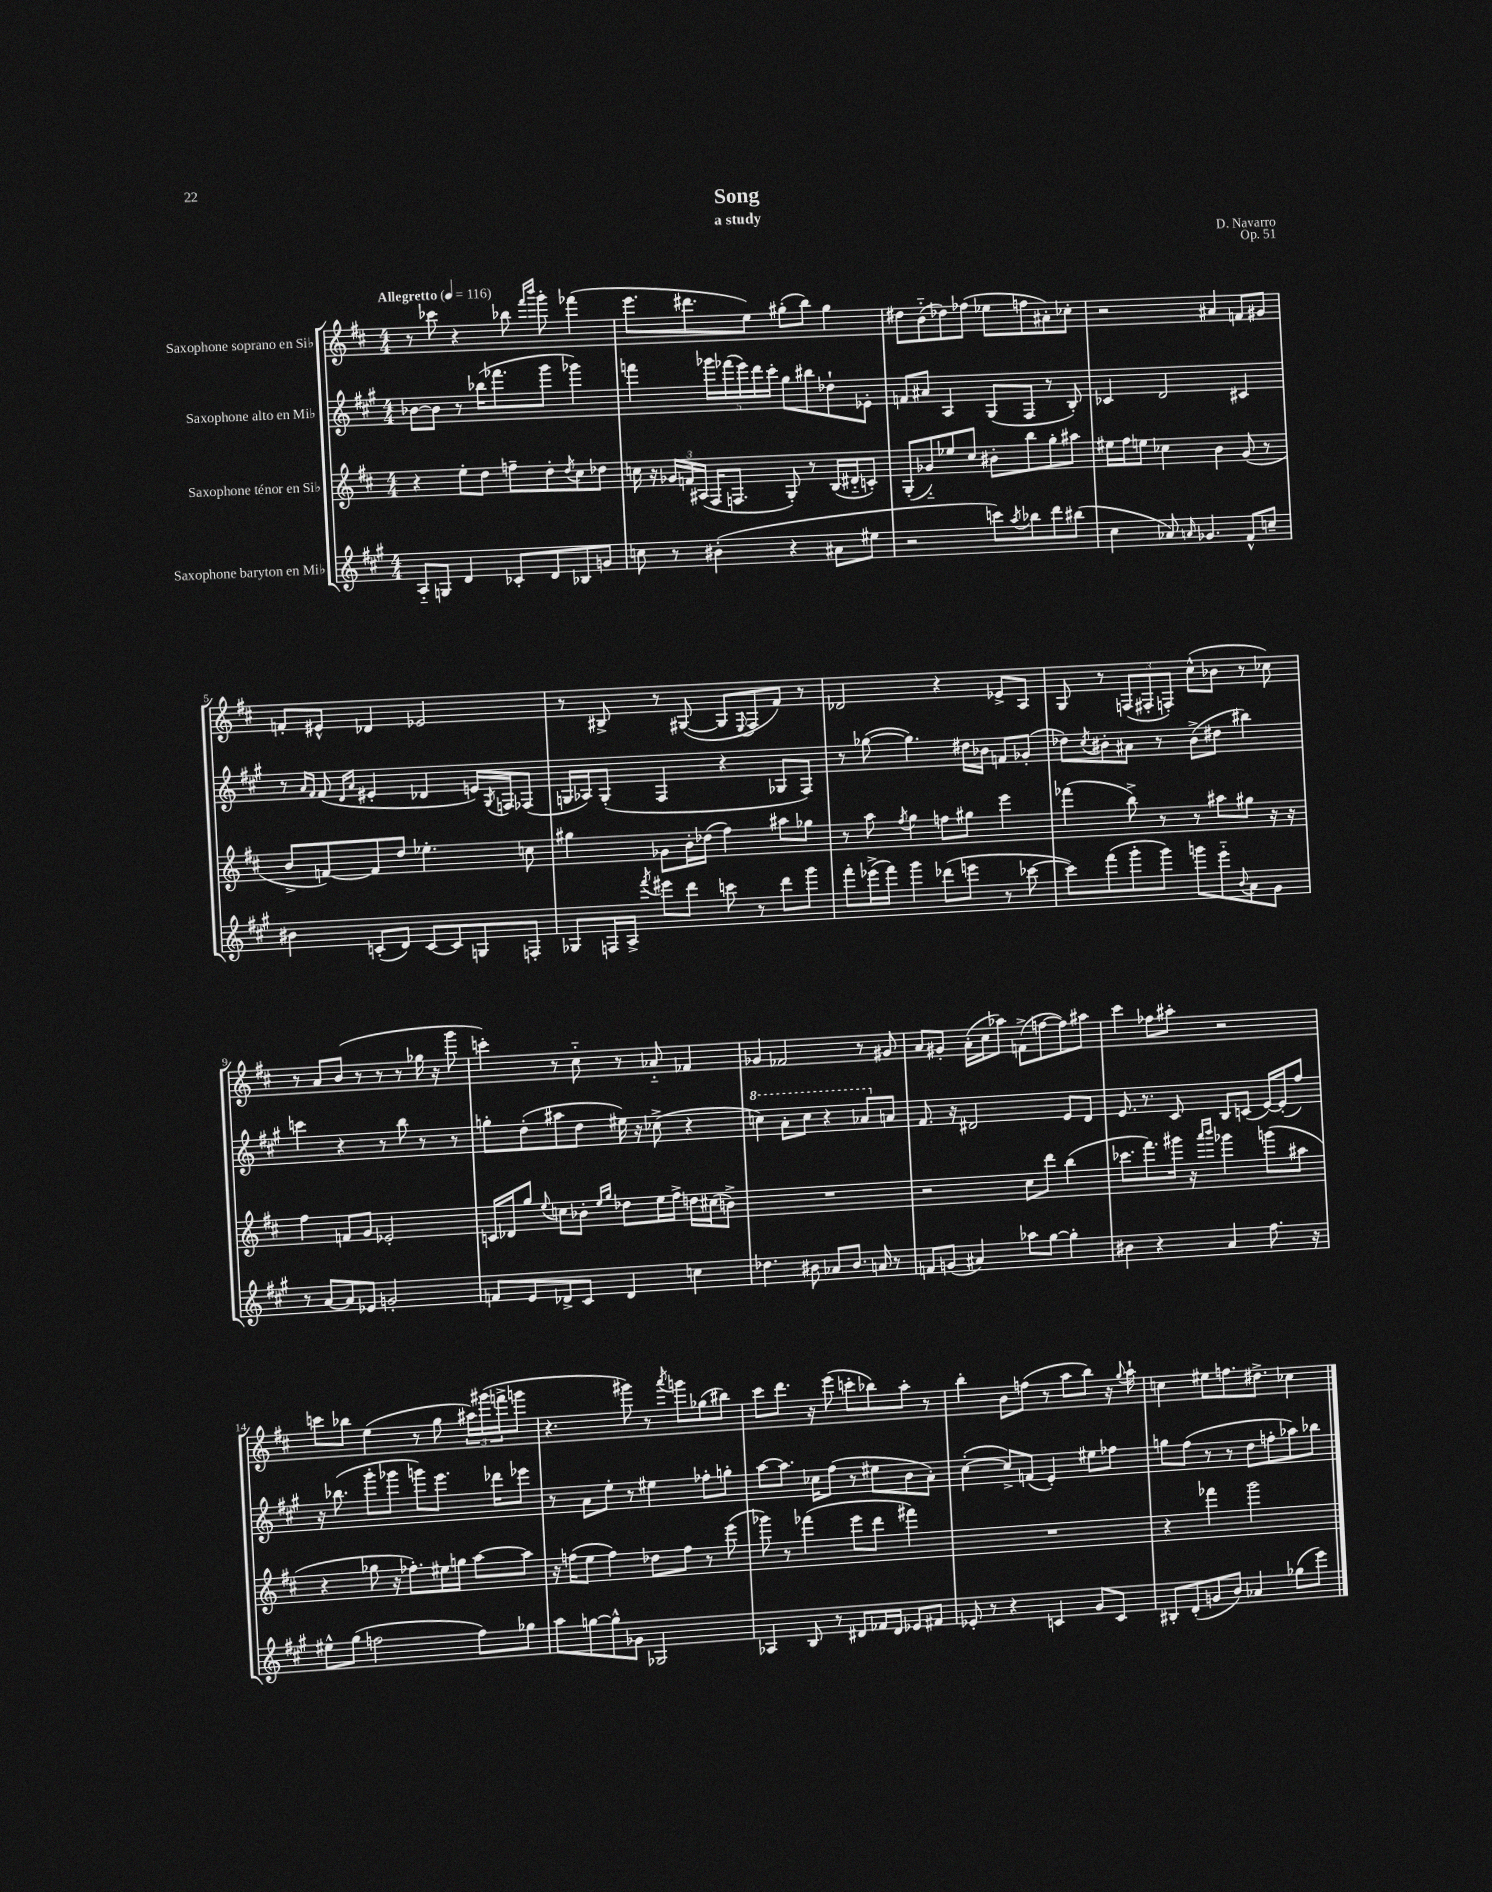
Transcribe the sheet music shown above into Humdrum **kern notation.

**kern	**kern	**kern	**kern
*part4	*part3	*part2	*part1
*staff4	*staff3	*staff2	*staff1
*I"Saxophone baryton en Mi♭	*I"Saxophone ténor en Si♭	*I"Saxophone alto en Mi♭	*I"Saxophone soprano en Si♭
*clefG2	*clefG2	*clefG2	*clefG2
*k[f#c#g#]	*k[f#c#]	*k[f#c#g#]	*k[f#c#]
*M4/4	*M4/4	*M4/4	*M4/4
*MM116	*MM116	*MM116	*MM116
=1	=1	=1	=1
!	!	!	!LO:TX:a:B:t=Allegretto
8A/L	4r	[8b-X\L	8r
8Gn/J	.	8b-\J]	8ccc-X\
4d/	8ee'\L	8r	4r
.	8dd\J	(16bb-X\KL	.
.	.	8.fff-X\	.
8c-X'/L	8ffn~\L	.	8bb-X\
.	.	.	16qqfff#/LL
.	.	.	16qqbbb/JJ
8d/	8dd'\	8ggg#\J	8ggg'\
.	8qdd/	.	.
8B-X/	8cc#\	4ggg-X\)	(4fff-X\
8gn/J	8dd-X\J	.	.
=2	=2	=2	=2
8ccn\	16ccn\	4fffn\	8.eee\L
.	16r	.	.
8r	24g-X/LL	.	.
.	24fn/	.	.
.	.	.	8.ddd#X\
.	(24A#X/JJ	.	.
(4b#X'\	16F#/KL	20ggg-X\LL	.
.	.	(20fff-X\	.
.	8.Fn/J	.	.
.	.	20eee\)	.
.	.	.	8ee\J)
.	.	20ddd\	.
.	.	20ccc#'\JJ	.
4r	8G'/)	8gg#\L	(8gg#X'\L
.	8r	8bb#X\	8bb\J)
8a#X\L	(16B/LL	8dd-X`\	4gg#\
.	16d#X/J	.	.
8ee#X\J	8cn'/J)	8e-X'\J	.
=3	=3	=3	=3
2r	(8G'/L	8fn/L	8dd#X\L
.	8g-X/)	8a#X/J	(8b\
.	8ee-X/	4A/	8dd-X\)
.	8cc#/J	.	(8ff-X\J
8cccn\L)	8b#X'\L	(8G#/L	8ee-X\L
8qaa/	.	.	.
8bb-X\	8bb\	8F#/J	8ffn\
8ddd\	8gg'\	8r	8a#X'\)
(8bb#X\J	8aa#X\J	8B'/)	8cc-X'\J
=4	=4	=4	=4
4cc#\	16ee#X\LL	4c-X/	2r
.	16ff#\J	.	.
.	8een\J	.	.
8a-X/)	4cc-X\	2d/	.
16qqan/	.	.	.
4.g-X/	.	.	.
.	4b\	.	4a#X/
8f#^^/L	(8g/	4c#X/	8fn/L
8ccn~/J	8r	.	8g#X/J
!!LO:LB:g=z
=5	=5	=5	=5
4b#X\	8b^/L	8r	8fn'/L
.	.	16qqa/LL	.
.	.	16qqf#/JJ	.
.	[8fn/)	(8f#/	8e#X^^/J
.	.	16qqd/LL	.
.	.	16qqa/JJ	.
(8cn'/L	8f/]	4e#X'/	4d-X/
8d/J)	8dd/J	.	.
[8c/L	4.ee-X'\	4d-X/	2e-X/
8c/]	.	.	.
8Gn/	.	16en/LL)	.
.	.	8qG#/	.
.	.	16Fn/J	.
8Fn'/J	8ccn\	(8F-X/J	.
=6	=6	=6	=6
8G-X/L	4gg#X\	16Gn/LL	8r
.	.	16A-X/J)	.
16Fn/L	.	(8G'/J	8B#X^/
16A^/JJ	.	.	.
8qfff#/	.	.	.
8eee#X\L	8g-X\L	4F#/	8r
8ddd\J	16b'\L	.	([8G#X/
.	(16dd-X\JJ	.	.
8cccn\	4ff#\)	4r	8G#/L]
.	.	.	8qqE/
8r	.	.	8F#/
8ddd\L	8aa#X\L	8G-X/L	8f#/J)
8ggg#\J	8gg-X\J	8F#/J)	8r
=7	=7	=7	=7
8fff#'\L	8r	8r	2d-X/
(16eee-X^\L	8aa\	([8gg-X\	.
16fff#\JJ)	.	.	.
.	8qff#/	.	.
4ggg#\	4gg\	4.gg-\])	.
(8ddd-X\L	8ffn\L	.	4r
8eeen\J	8gg#X\J	16dd#X\LL	.
.	.	16b-X\JJ	.
8r	4eee\	8fn/L	8e-X^/L
[8ccc-X\	.	(8g-X'/J	8A/J
=8	=8	=8	=8
8ccc-\L])	(4fff-X\	8dd-X\L)	8G/
.	.	8qcc#/	.
(8fff#\	.	8b#X'\	8r
8ggg#'\	8bb^\)	8a#X\J	(12Fn/L
.	.	.	12F#X'/
8ggg#\J)	8r	8r	.
.	.	.	12Fn'/J)
8gggn\L	8r	(8b#^\L	(8cc#^^\L
8eee\	8aa#X\L	8dd#X\J	8b-X\J
8qqb/	.	.	.
8a\	8gg#X\J	4bb#X\)	8r
8g#\J	16r	.	8cc-X\)
.	16r	.	.
!!LO:LB:g=z
=9	=9	=9	=9
8r	4ff#\	4cccn\	8r
[8a/L	.	.	8a/L
8a/]	8fn/L	4r	(8b/J
8e-X/J	8g/J	.	8r
2gn'/	2e-X'/	8r	8r
.	.	8bb\	8r
.	.	8r	16gg-X\
.	.	.	16r
.	.	8r	8ggg\
=10	=10	=10	=10
8fn/L	16cn/LL	8ggn'\L	4cccn'\)
.	16d-X/J	.	.
8e/	8gg/J	(8dd'\	.
.	8qqee/	.	.
8d-X^/	8ccn\L	8aa#X\	8r
8c#/J	8b-X'\J	8dd\J	8cc#\
.	16qqee/LL	.	.
.	16qqgg/JJ	.	.
4d-/	8dd-X\L	16ee#X\)	8r
.	.	16r	.
.	16ee\L	(8cc-X^\	8a-X/
.	16ff#^\JJ	.	.
4ccn\	16ddn\LL	4r	4f-X/
.	(16cc#X\J	.	.
.	8bn^\J)	.	.
=11	=11	=11	=11
*	*	*8va	*
4.dd-X\	1r	4cccn\)	4g-X/
.	.	8aa'\L	2f-X/
8b#X\	.	8ccc\J	.
8a-X/L	.	4r	.
8.b#/J	.	.	.
.	.	8aa-X/L	8r
16an/	.	.	.
*	*	*X8va	*
8r	.	8an/J	8g#X/
=12	=12	=12	=12
8fn/L	2r	8.f#/	8a/L
(8gn/J	.	.	8g#X'/J
.	.	16r	.
4a#X/)	.	2d#X/	(16a'\LL
.	.	.	16cc#\J
.	.	.	8aa-X\J)
8aa-X\L	8cc#\L	.	(8fn^\L
[8gg#\J	8ddd\J	.	[8ffn\
4gg#'\]	(4bb\	8e/L	8ff\])
.	.	8d#/J	8aa#X\J
=13	=13	=13	=13
4b#X\	8.ccc-X\L	8.e/	4ccc#\
.	8.fff#\)	8.r	.
4r	.	.	8ff-X\L
.	16ggg#X\Jk	8c#/	8aa#X'\J
.	16r	.	.
.	16qqaaa/LL	.	.
.	16qqbbb/JJ	.	.
4a/	4ggg-X\	8B/L	2r
.	.	(8cn/J	.
8.ff#\	(8gggn\L	[16e/LL)	.
.	.	(16e'/J]	.
.	8aa#X\J	8ff#/J)	.
16r	.	.	.
!!LO:LB:g=z
=14	=14	=14	=14
8ee#X^^\L	4r	16r	8cccn\L
.	.	(8.bb-X\	.
(8gg#\J	.	.	8bb-X\J
2ffn\	8gg-X\	8ggg#'\L	(4ee\
.	16r	8ggg-X\J	.
.	8.ff-X'\L)	.	.
.	.	8gggn\L)	8r
.	16ee#X\L	8.eee\J	8gg\
.	16ggn\JJ	.	.
8ff\L)	[8aa\L	.	24aa#X\LL)
.	.	.	(24ggg#X\
.	.	16ddd-X\KL	.
.	.	.	24fffn^\J
8gg-X\J	8aa\J]	8eee-X\J	8gggn\J
=15	=15	=15	=15
8aa\L	16r	8r	4.r
.	(16ffn\KL	.	.
[8ggn\	8ee\J	8a\L	.
8gg^^\]	4ff\)	8ee'\J	.
8g-X\J	.	8r	8ggg#X\)
2G-X/	8dd-X\L	4ee#X\	8r
.	.	.	8qaaa/
.	8ff\J	.	8gggn\L
.	8r	8ff-X'\L	(8gg-X\
.	(8eee\	8ggn'\J	8bb#X\J)
=16	=16	=16	=16
4A-X/	8ggg-X\)	[8aa\L	8ccc#\L
.	8r	8.aa\J]	8.ddd\J
8B/	(4fff-X\	.	.
.	.	16cc-X\KL	16r
8r	.	(8ff#\J	(8eee\
8d#X/L	8eee\L	8r	8cccn'\L
16f-X/L	8ddd\J	8ee#X\L	8bb-X\)
16d#/JJ	.	.	.
8e-X/L	4fff#X\)	8b\	8aa'\J
8f#X/J	.	8a'\J)	8r
=17	=17	=17	=17
8e-X'/	1r	([4cc#'\	4bb'\
8r	.	.	.
4r	.	8cc#^/L])	8b\L
.	.	(8fn/J	(8ffn\J
4cn/	.	4e'/)	8r
.	.	.	8aa\L
8g#/L	.	8ee#X\L	8bb\J)
8c/J	.	8ff-X\J	16r
.	.	.	8qqgg/
.	.	.	16aa`\
=18	=18	=18	=18
8B#X'/L	4r	8ggn\L	4ccn\
(8d'/	.	(8ff#\J	.
8gn/	4fff-X\	8r	8ee#X\L
8b/J)	.	8r	8.ffn\
4a-X/	2ggg\	8dd\L	.
.	.	.	8.dd#X^\J
.	.	8ffn'\	.
(8gg-X\L	.	8aa-X\)	4cc-X\
8eee\J)	.	8bb-X\J	.
==	==	==	==
*-	*-	*-	*-
